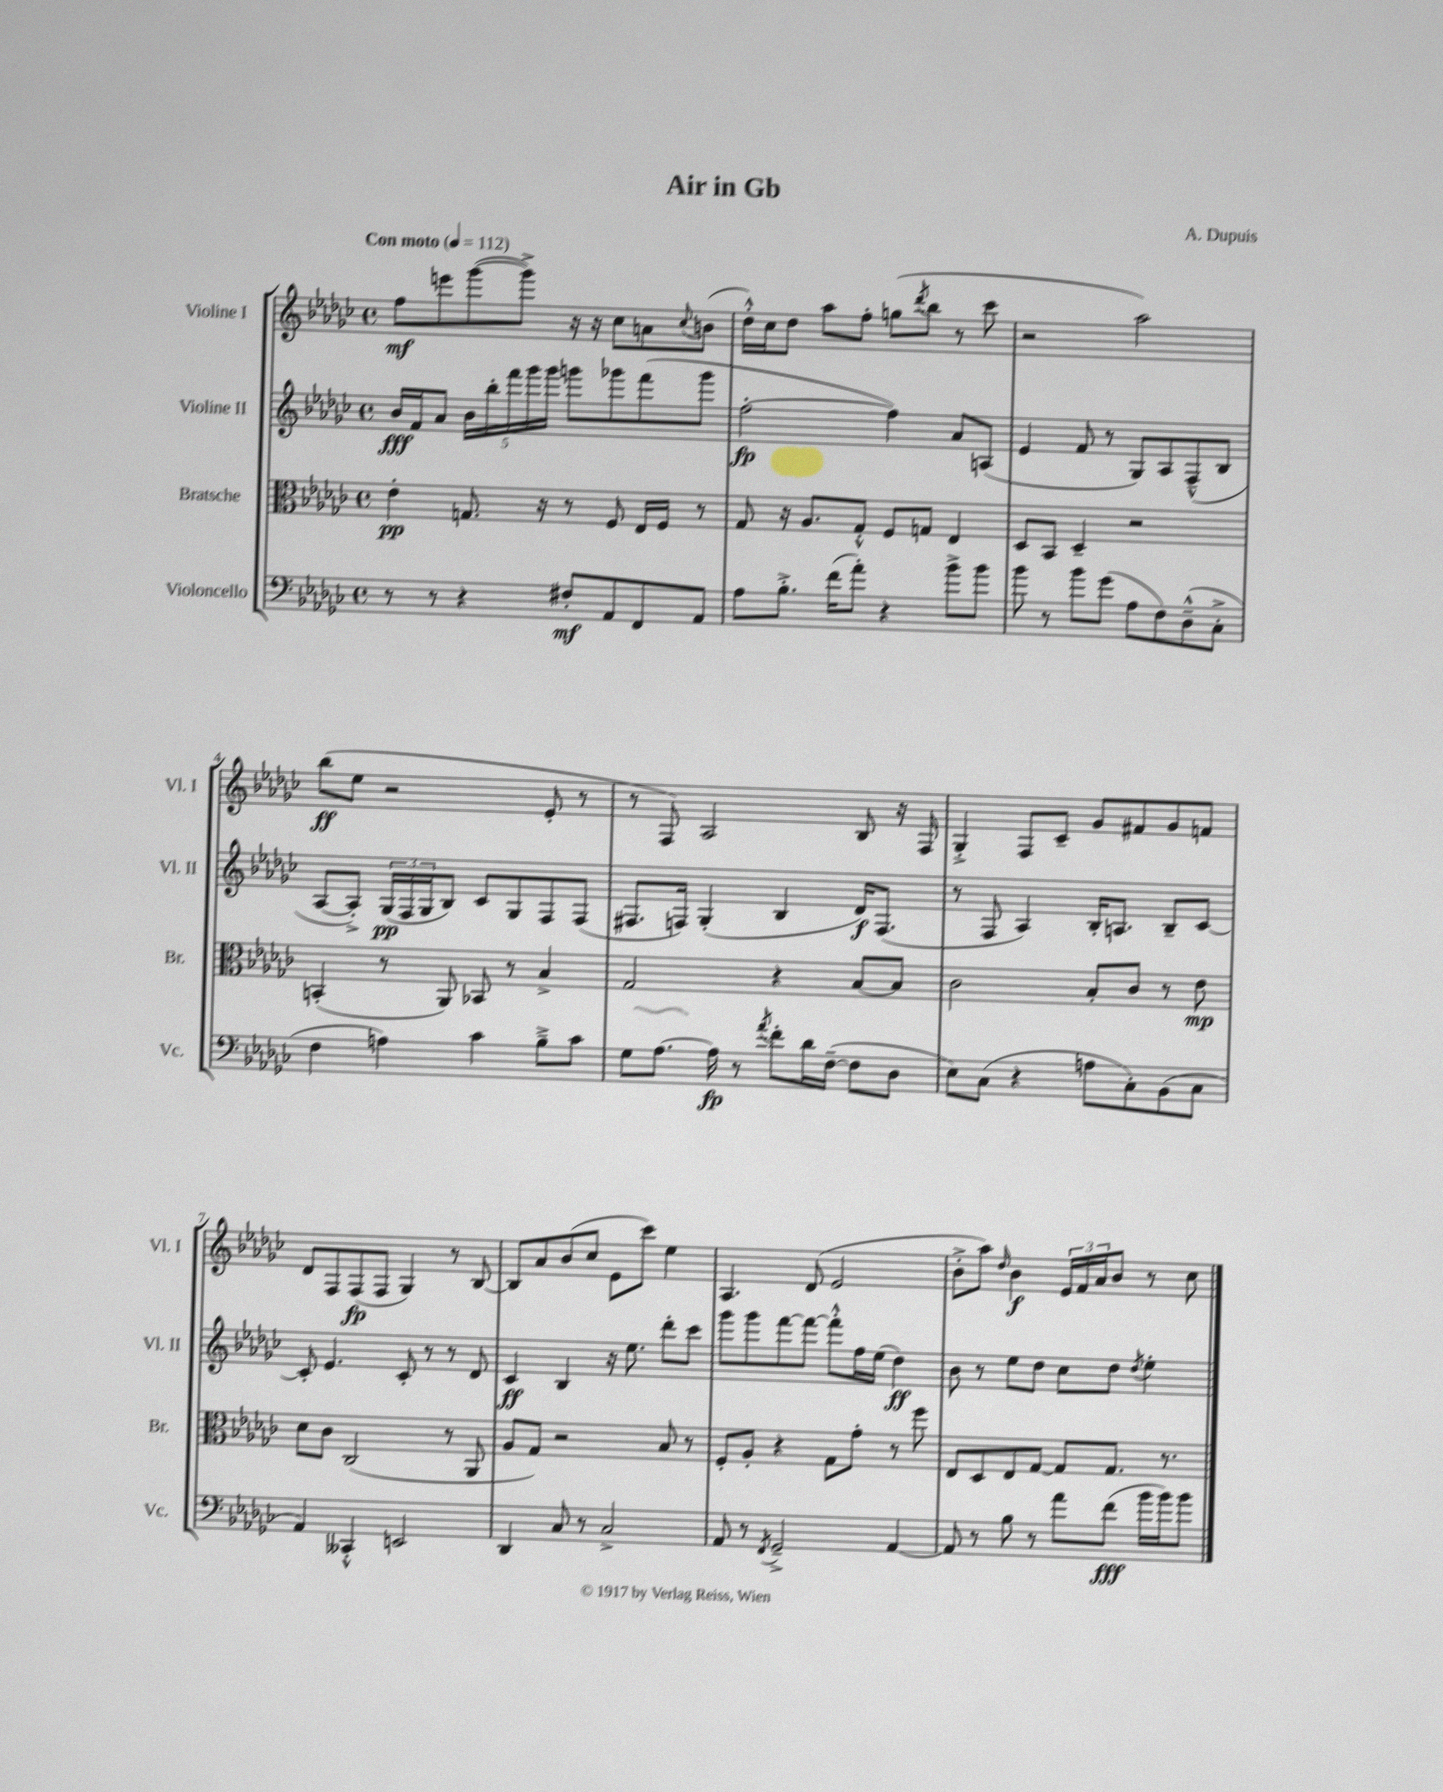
\header { title = "Air in Gb" composer = "A. Dupuis" }
<<
\new StaffGroup <<
\new Staff = "s0" \with { instrumentName = "Violine I" shortInstrumentName = "Vl. I" } {
    \clef treble \key ges \major \defaultTimeSignature \time 4/4 \tempo "Con moto" 4 = 112
    f''8\mf e'''8 ges'''8~( ges'''8->) r16 r16 ces''8 a'8 \appoggiatura { ces''8 } b'8( |
    des''16-.-^) ces''16 des''8 aes''8 f''8-. g''8( \acciaccatura { des'''8 } bes''8 r8 ces'''8 |
    r2 aes''2) |
    bes''8\ff( ees''8 r2 ees'8-. r8 |
    r8 f8) aes2 bes8 r16 f16 |
    ges4-.-> f8 ces'8-- ges'8 fis'8 ges'8 f'8 |
    des'8 f8 f8\fp( f8 ges4) r8 bes8~ |
    bes8 aes'8 bes'8( ces''8 ees'8 ces'''8) ees''4 |
    aes4. des'8( ees'2 |
    bes'8-.-> aes''8) \grace { des''16 } bes'4\f \tuplet 3/2 { ees'16 f'16 aes'16 } bes'8 r8 ces''8 \bar "|." |
}
\new Staff = "s1" \with { instrumentName = "Violine II" shortInstrumentName = "Vl. II" } {
    \clef treble \key ges \major \defaultTimeSignature \time 4/4
    bes'16\fff f'16 aes'8 \tuplet 5/4 { bes'16 bes''16-. f'''16 ges'''16 ges'''16 } g'''8 ges'''8 f'''8( ges'''8 |
    f''2~-.\fp f''4) aes'8 a8( |
    ees'4 f'8 r8 ges8) aes8 f8---^( bes8 |
    aes8~ aes8-.->) \tuplet 3/2 { ges16\pp( f16 ges16 } bes8) ces'8 ges8 f8 f8( |
    fis8. f16) ges4-.( bes4 des'16\f) f8.( |
    r8 f8 aes4) bes16-. a8. bes8-- ces'8~ |
    ces'8-. ees'4. ces'8-. r8 r8 des'8 |
    ces'4\ff bes4 r16 ees''8. des'''8-. ces'''8 |
    ges'''8 ges'''8 f'''8~ f'''8~ f'''8-.-^ f''16 ees''16( des''4\ff) |
    bes'8 r8 ees''8 des''8 ces''8 des''8 \acciaccatura { des''8 } ees''4-. \bar "|." |
}
\new Staff = "s2" \with { instrumentName = "Bratsche" shortInstrumentName = "Br." } {
    \clef alto \key ges \major \defaultTimeSignature \time 4/4
    ees'4-.\pp g8. r16 r8 f8 ees16 f16 r8 |
    ges8 r16 aes8. ges8-.-^ f8 g8 ees4 |
    des8 bes,8 des4-- r2 |
    b,4-.( r8 aes,8) bes,8 r8 bes4-> |
    ges2 r4 bes8~ bes8 |
    ces'2 bes8-. ces'8 r8 ees'8\mp |
    des'8 ces'8 ces2( r8 aes,8 |
    aes8 ges8) r2 bes8 r8 |
    f8-. aes8-. r4 ges8 ges'8-. r8 f''8 |
    ees8 des8 ees8 ges8~ ges8 ges8. r8. \bar "|." |
}
\new Staff = "s3" \with { instrumentName = "Violoncello" shortInstrumentName = "Vc." } {
    \clef bass \key ges \major \defaultTimeSignature \time 4/4
    r8 r8 r4 fis8-.\mf aes,8 f,8 aes,8 |
    aes8 bes8.-.-> f'16( aes'8-.) r4 bes'8-> bes'8 |
    bes'8 r8 bes'8 ges'8( aes8 f8) des8---^( ces8-.-> |
    f4 a4) ces'4 bes8---> ces'8 |
    ges8 aes8.~ aes16\fp r8 \acciaccatura { aes'8 } f'8-. des'16 f16~--( f8 des8 |
    ees8) ces8( r4 a8 ces8-.) bes,8( ces8 |
    aes,4) ceses,4-.-^ e,2 |
    des,4 ces8 r8 ces2-> |
    aes,8 r8 \acciaccatura { f,8 } ges,2---> aes,4~ |
    aes,8 r8 bes8 r8 aes'8 f'8\fff( bes'16 bes'16) bes'8 \bar "|." |
}
>>
>>
